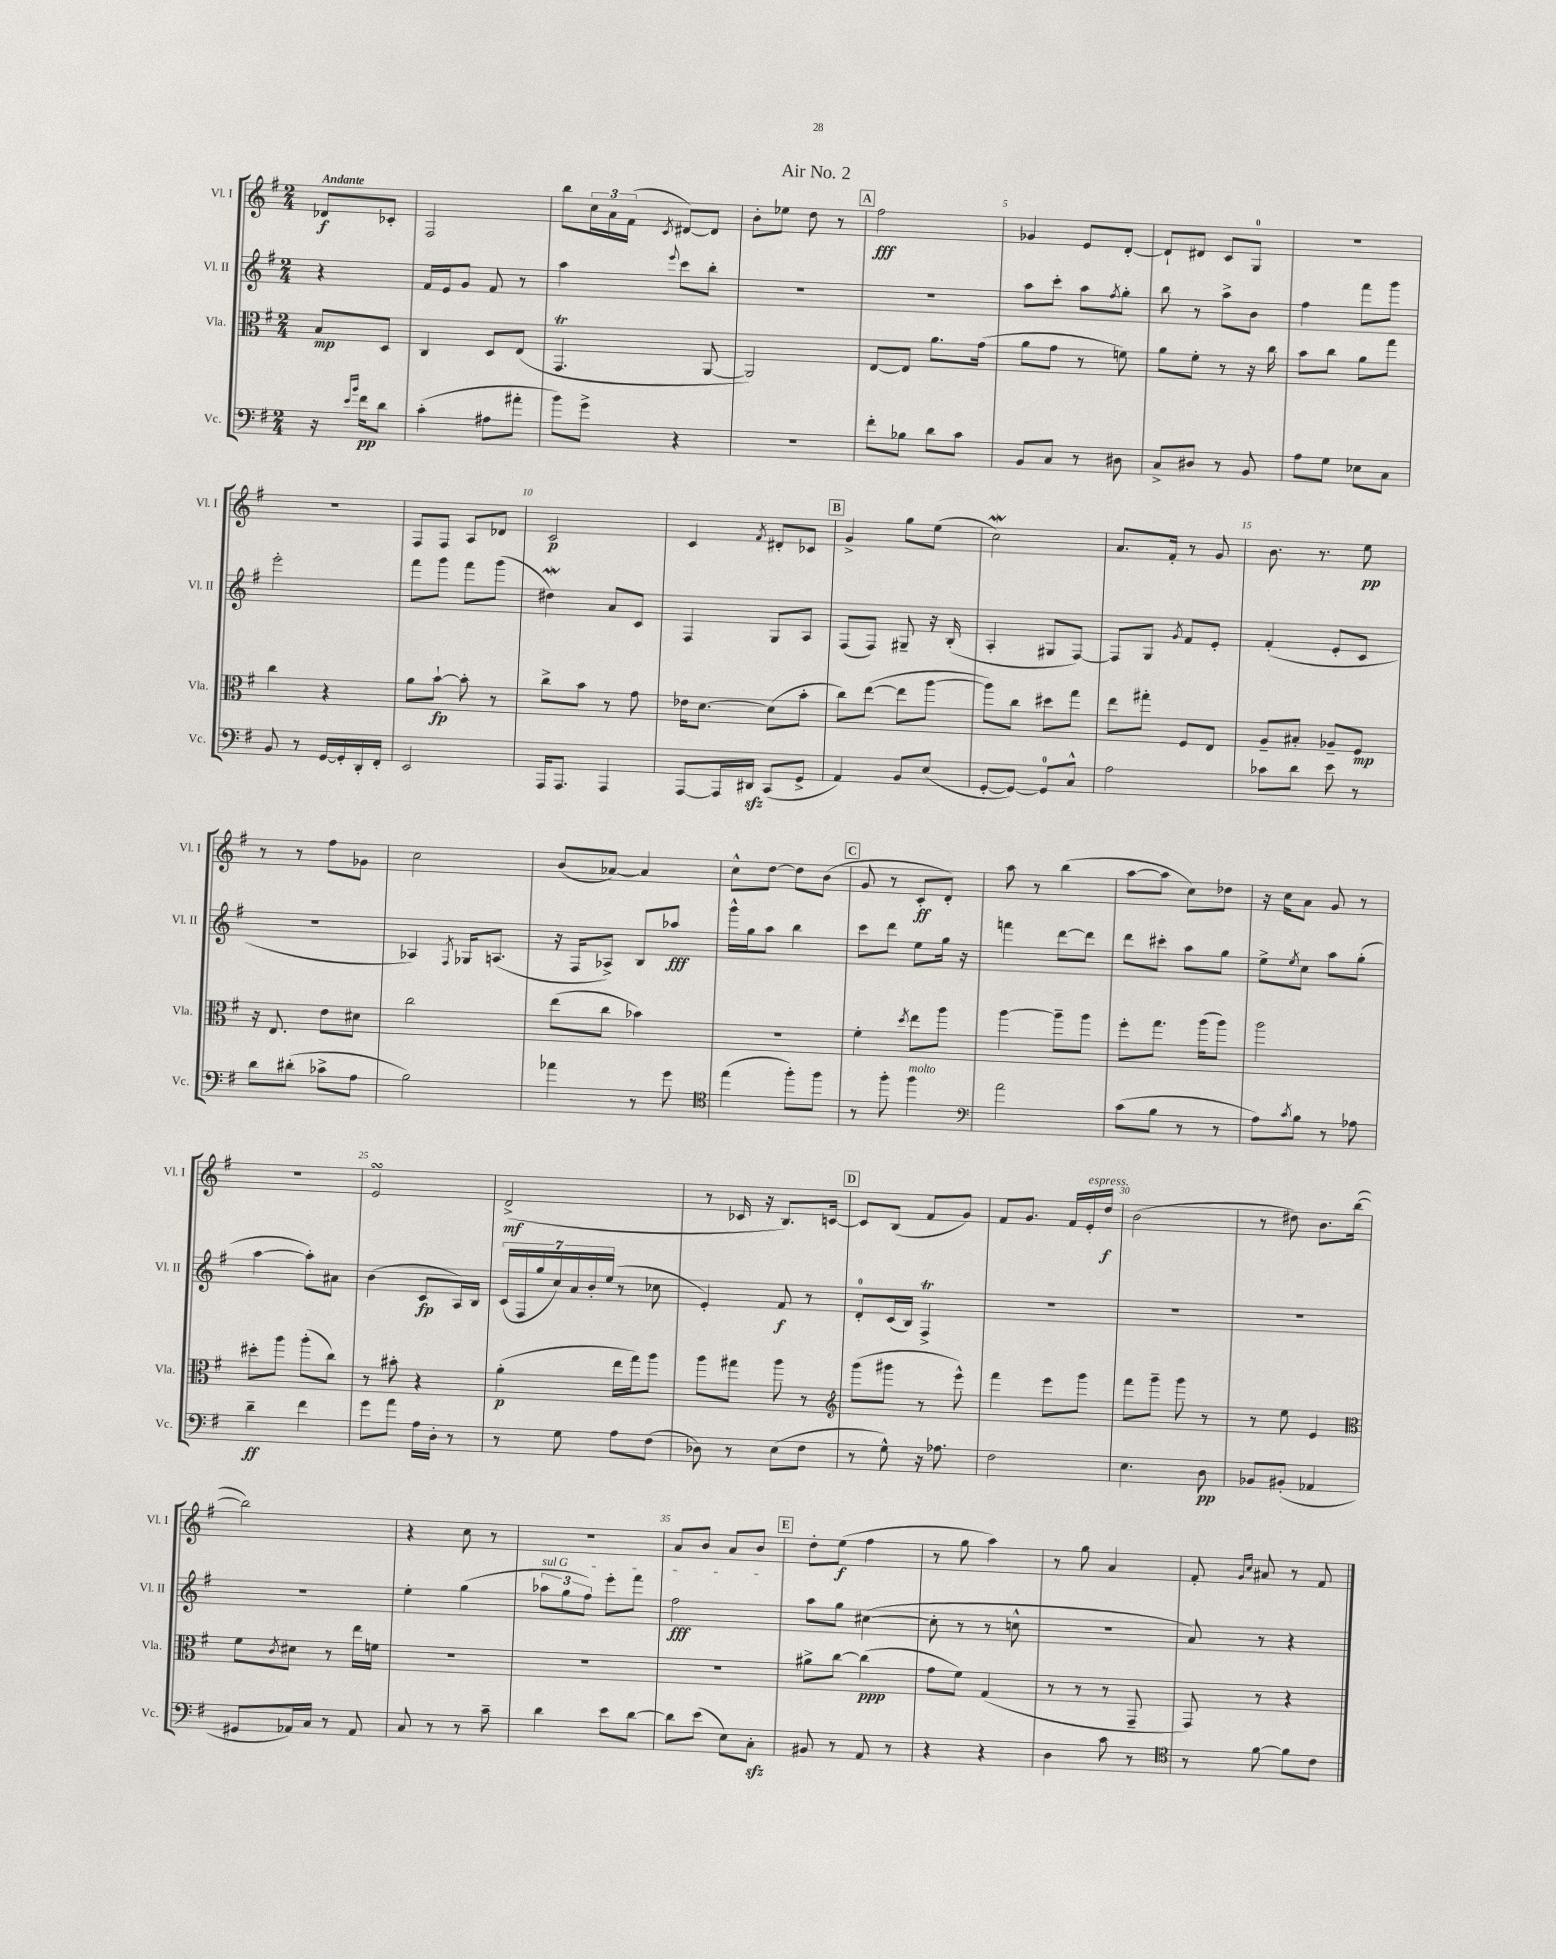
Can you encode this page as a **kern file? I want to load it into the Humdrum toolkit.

**kern	**dynam	**kern	**dynam	**kern	**dynam	**kern	**dynam
*part4	*part4	*part3	*part3	*part2	*part2	*part1	*part1
*staff4	*staff4	*staff3	*staff3	*staff2	*staff2	*staff1	*staff1
*I"Vc.	*	*I"Vla.	*	*I"Vl. II	*	*I"Vl. I	*
*I'Vc.	*	*I'Vla.	*	*I'Vl. II	*	*I'Vl. I	*
*clefF4	*	*clefC3	*	*clefG2	*	*clefG2	*
*k[f#]	*	*k[f#]	*	*k[f#]	*	*k[f#]	*
*M2/4	*	*M2/4	*	*M2/4	*	*M2/4	*
=	=	=	=	=	=	=	=
!	!	!	!	!	!	!LO:TX:a:B:t=Andante	!
16r	.	8B/L	mp	4r	.	8d-X/L	f
16qqe/LL	.	.	.	.	.	.	.
16qqb/JJ	.	.	.	.	.	.	.
16f#\KL	pp	.	.	.	.	.	.
8d\J	.	8D/J	.	.	.	8c-X'/J	.
=1	=1	=1	=1	=1	=1	=1	=1
(4c'\	.	4C/	.	16f#/LL	.	2F#/	.
.	.	.	.	16e/J	.	.	.
.	.	.	.	8g/J	.	.	.
8A#X\L	.	8D/L	.	8f#/	.	.	.
8a#X'\J	.	(8E/J	.	8r	.	.	.
=2	=2	=2	=2	=2	=2	=2	=2
8b\L)	.	4.GGT/	.	4aa\	.	8bb\L	.
8g^\J	.	.	.	.	.	24cc\L	.
.	.	.	.	.	.	24a\	.
.	.	.	.	.	.	(24f#\JJ	.
.	.	.	.	8qqeee/	.	8qc/	.
4r	.	.	.	8ccc\L	.	[8d#X/L)	.
.	.	[8AA/	.	8bb'\J	.	8d#/J]	.
=3	=3	=3	=3	=3	=3	=3	=3
2r	.	2AA/])	.	2r	.	8b'\L	.
.	.	.	.	.	.	8ee-X\J	.
.	.	.	.	.	.	8dd\	.
.	.	.	.	.	.	8r	.
!!LO:REH:place=s1:t=A
=4	=4	=4	=4	=4	=4	=4	=4
8f#'\L	.	[8E/L	.	2r	.	2ff#\	fff
8B-X\J	.	8E/J]	.	.	.	.	.
8d\L	.	8.a\L	.	.	.	.	.
8c\J	.	.	.	.	.	.	.
.	.	(16g\Jk	.	.	.	.	.
=5	=5	=5	=5	=5	=5	=5	=5
8BB/L	.	8a\L	.	8aa\L	.	4g-X/	.
8C/J	.	8g\J	.	8ccc'\J	.	.	.
8r	.	8r	.	8aa\L	.	8e/L	.
.	.	.	.	8qff#/	.	.	.
8D#X\	.	8fn\)	.	8gg'\J	.	[8d'/J	.
=6	=6	=6	=6	=6	=6	=6	=6
8C^/L	.	8a\L	.	8bb\	.	8d`/L]	.
8D#X/J	.	8f#'\J	.	8r	.	8d#X/J	.
8r	.	8r	.	8aa^\L	.	8c/L	.
8BB/	.	16r	.	8b\J	.	8G/J	.
.	.	16cc\	.	.	.	.	.
=7	=7	=7	=7	=7	=7	=7	=7
8A\L	.	8b\L	.	4ff#\	.	2r	.
8G\J	.	8cc\J	.	.	.	.	.
8E-X\L	.	8a\L	.	8fff#\L	.	.	.
8C\J	.	8gg\J	.	8ggg\J	.	.	.
!!LO:LB:g=z
=8	=8	=8	=8	=8	=8	=8	=8
8BB/	.	4cc\	.	2eee'\	.	2r	.
8r	.	.	.	.	.	.	.
[16GG/LL	.	4r	.	.	.	.	.
16GG'/]	.	.	.	.	.	.	.
16DD'/	.	.	.	.	.	.	.
16FF#'/JJ	.	.	.	.	.	.	.
=9	=9	=9	=9	=9	=9	=9	=9
2EE/	.	8a\L	.	8fff#\L	.	8F#/L	.
.	.	[8b`\J	fp	8ggg\J	.	8F#/J	.
.	.	8b'\]	.	8fff#\L	.	8A/L	.
.	.	8r	.	(8ggg\J	.	8d-X/J	.
=10	=10	=10	=10	=10	=10	=10	=10
16AAA/KL	.	8cc^\L	.	4dd#XW\)	.	2c/	p
8.AAA/J	.	.	.	.	.	.	.
.	.	8b\J	.	.	.	.	.
4AAA/	.	8r	.	8a/L	.	.	.
.	.	8g\	.	8c/J	.	.	.
=11	=11	=11	=11	=11	=11	=11	=11
[8AAA/L	.	16e-X\KL	.	4F#/	.	4c/	.
.	.	[8.d\J	.	.	.	.	.
16AAA/L]	.	.	.	.	.	.	.
16DD#Xzz/JJ	.	.	.	.	.	.	.
.	.	.	.	.	.	8qf#/	.
(8CC/L	.	(8d\L]	.	8G/L	.	8d#X'/L	.
8GG^/J	.	8b'\J	.	8A/J	.	8c-X/J	.
!!LO:REH:place=s1:t=B
=12	=12	=12	=12	=12	=12	=12	=12
4AA/)	.	8cc\L)	.	(8F#/L	.	4g^/	.
.	.	([8ee\J	.	8F#/J)	.	.	.
8BB/L	.	8ee\L]	.	8G#X~/	.	8gg\L	.
(8E/J	.	[8aa\J	.	16r	.	(8ee\J	.
.	.	.	.	(16B'/	.	.	.
=13	=13	=13	=13	=13	=13	=13	=13
[8GG'/L	.	8aa\L])	.	4A'/	.	2ccw\)	.
8GG/J_)	.	8cc\J	.	.	.	.	.
8GG/L]	.	8dd#X\L	.	8G#X/L	.	.	.
8C^^/J	.	8gg\J	.	[8F#/J)	.	.	.
=14	=14	=14	=14	=14	=14	=14	=14
2A\	.	8ee\L	.	8F#/L]	.	8.a/L	.
.	.	8gg#X'\J	.	8G/J	.	.	.
.	.	.	.	.	.	16f#'/Jk	.
.	.	.	.	8qg/	.	.	.
.	.	8F#/L	.	8f#/L	.	8r	.
.	.	8E/J	.	8e'/J	.	8g/	.
=15	=15	=15	=15	=15	=15	=15	=15
8c-X\L	.	8A~/L	.	(4f#'/	.	8.b\	.
8d\J	.	8B#X'/J	.	.	.	.	.
.	.	.	.	.	.	8.r	.
8e\	.	8A-X~/L	.	8e'/L	.	.	.
8r	.	8F#/J	mp	8c/J	.	8ee\	pp
!!LO:LB:g=z
=16	=16	=16	=16	=16	=16	=16	=16
8d\L	.	16r	.	2r	.	8r	.
.	.	8.E/	.	.	.	.	.
(8d#X'\J	.	.	.	.	.	8r	.
8c-X^\L	.	8e\L	.	.	.	8ff#\L	.
8A\J	.	8d#X\J	.	.	.	8g-X\J	.
=17	=17	=17	=17	=17	=17	=17	=17
2B\)	.	2cc\	.	4A-X/)	.	2cc\	.
.	.	.	.	8qF#/	.	.	.
.	.	.	.	16G-X/KL	.	.	.
.	.	.	.	(8.An/J	.	.	.
=18	=18	=18	=18	=18	=18	=18	=18
4a-X\	.	(8ee\L	.	16r	.	(8b/L	.
.	.	.	.	16F#/KL	.	.	.
.	.	8cc\J	.	8A-X^/J)	.	[8a-X/J)	.
8r	.	4b-X\)	.	8B/L	.	4a-/]	.
8g\	.	.	.	8aa-X/J	fff	.	.
=19	=19	=19	=19	=19	=19	=19	=19
*clefC4	*	*	*	*	*	*	*
(4ee\	.	2r	.	16ggg^^\LL	.	8cc^^\L	.
.	.	.	.	16gg\J	.	.	.
.	.	.	.	8aa\J	.	[8dd\J	.
8ff#'\L)	.	.	.	4bb\	.	8dd\L]	.
8ff#\J	.	.	.	.	.	(8b\J	.
!!LO:REH:place=s1:t=C
=20	=20	=20	=20	=20	=20	=20	=20
8r	.	4f#'\	.	8ccc\L	.	8g/	.
8ff#'\	.	.	.	8ddd\J	.	8r	.
.	.	8qdd/	.	.	.	.	.
!LO:TX:a:i:t=molto	!	!	!	!	!	!	!
4ff#\	.	8ee\L	.	8ee\L	.	8c'/L	ff
.	.	8aa\J	.	16gg\Jk	.	8d'/J)	.
.	.	.	.	16r	.	.	.
=21	=21	=21	=21	=21	=21	=21	=21
*clefF4	*	*	*	*	*	*	*
2a\	.	[4aa\	.	4fffn\	.	8aa\	.
.	.	.	.	.	.	8r	.
.	.	8aa~\L]	.	[8ddd\L	.	(4bb\	.
.	.	8aa\J	.	8ddd\J]	.	.	.
=22	=22	=22	=22	=22	=22	=22	=22
(8c\L	.	8ff#'\L	.	8ddd\L	.	[8aa\L	.
8B\J	.	8.gg\J	.	8ccc#X'\J	.	8aa\J]	.
8r	.	.	.	8aa\L	.	8cc\L)	.
.	.	(16aa\KL	.	.	.	.	.
8r	.	8aa\J)	.	8gg\J	.	8dd-X\J	.
=23	=23	=23	=23	=23	=23	=23	=23
8A\L)	.	2aa\	.	8ee^\L	.	16r	.
.	.	.	.	.	.	16cc\KL	.
8qc/	.	.	.	8qee/	.	.	.
8B\J	.	.	.	8cc\J	.	8a\J	.
8r	.	.	.	8aa\L	.	8g/	.
8A-X\	.	.	.	(8gg'\J	.	8r	.
!!LO:LB:g=z
=24	=24	=24	=24	=24	=24	=24	=24
4d~\	ff	8dd#X'\L	.	[4aa\	.	2r	.
.	.	8aa\J	.	.	.	.	.
4f#\	.	(8aa'\L	.	8aa'\L])	.	.	.
.	.	8cc\J)	.	8a#X\J	.	.	.
=25	=25	=25	=25	=25	=25	=25	=25
8g\L	.	8r	.	(4b\	.	2esSSS/	.
8a\J	.	8b#X'\	.	.	.	.	.
16A\LL	.	4r	.	8c/L	fp	.	.
16D'\JJ	.	.	.	.	.	.	.
8r	.	.	.	16A/L)	.	.	.
.	.	.	.	16B/JJ	.	.	.
=26	=26	=26	=26	=26	=26	=26	=26
8r	.	(4a'\	p	(28c/LL	.	(2d^/	mf
.	.	.	.	28F#/	.	.	.
.	.	.	.	28gg/	.	.	.
.	.	.	.	28cc/)	.	.	.
8G\	.	.	.	.	.	.	.
.	.	.	.	28a/	.	.	.
.	.	.	.	28b'/	.	.	.
.	.	.	.	(28ee/JJ	.	.	.
8A\L	.	16ee\LL	.	8r	.	.	.
.	.	16gg\J)	.	.	.	.	.
(8F#\J	.	8aa\J	.	8cc-X\	.	.	.
=27	=27	=27	=27	=27	=27	=27	=27
8D-X\)	.	8aa\L	.	4e'/)	.	8r	.
8r	.	8gg#X\J	.	.	.	16c-X/	.
.	.	.	.	.	.	16r	.
(8E\L	.	8aa\	.	8f#/	f	8.B/L)	.
8F#\J	.	8r	.	8r	.	.	.
.	.	.	.	.	.	[16cn/Jk	.
!!LO:REH:place=s1:t=D
=28	=28	=28	=28	=28	=28	=28	=28
*	*	*clefG2	*	*	*	*	*
8r	.	(8ggg\L	.	8d'/L	.	8c/L]	.
8G^^\)	.	8ggg#X\J	.	(16c/L	.	(8B/J	.
.	.	.	.	16B/JJ)	.	.	.
16r	.	8r	.	4F#t^/	.	8f#/L	.
8.A-X\	.	.	.	.	.	.	.
.	.	8eee^^\)	.	.	.	8g/J)	.
=29	=29	=29	=29	=29	=29	=29	=29
2F#\	.	4fff#\	.	2r	.	8f#/L	.
.	.	.	.	.	.	8.g/J	.
.	.	8eee\L	.	.	.	.	.
.	.	.	.	.	.	16f#/LL	.
!	!	!	!	!	!	!LO:TX:a:i:t=espress.	!
.	.	8ggg\J	.	.	.	16e'/	.
.	.	.	.	.	.	16dd/JJ	f
=30	=30	=30	=30	=30	=30	=30	=30
4.E\	.	8fff#\L	.	2r	.	(2b\	.
.	.	8ggg~\J	.	.	.	.	.
.	.	8ggg\	.	.	.	.	.
8D\	pp	8r	.	.	.	.	.
=31	=31	=31	=31	=31	=31	=31	=31
8BB-X/L	.	8r	.	2r	.	8r	.
(8BB#X'/J	.	8ee\	.	.	.	8dd#X\)	.
4AA-X/	.	4e/	.	.	.	8.b\L	.
.	.	.	.	.	.	([16bb\Jk	.
!!LO:LB:g=z
=32	=32	=32	=32	=32	=32	=32	=32
*	*	*clefC3	*	*	*	*	*
8GG#X/L	.	8f#\L	.	2r	.	2bb\])	.
.	.	8qc/	.	.	.	.	.
16AA-X/L)	.	8d#X\J	.	.	.	.	.
16C/JJ	.	.	.	.	.	.	.
8r	.	8r	.	.	.	.	.
8AA-/	.	16ee\LL	.	.	.	.	.
.	.	16fn\JJ	.	.	.	.	.
=33	=33	=33	=33	=33	=33	=33	=33
8C/	.	2r	.	4ee'\	.	4r	.
8r	.	.	.	.	.	.	.
8r	.	.	.	(4gg\	.	8cc\	.
8c~\	.	.	.	.	.	8r	.
=34	=34	=34	=34	=34	=34	=34	=34
!	!	!	!	!LO:TX:a:i:t=sul G	!	!	!
4d\	.	2r	.	12aa-X\L	.	2r	.
.	.	.	.	12gg\	.	.	.
.	.	.	.	12ff#\J)	.	.	.
8e\L	.	.	.	8eee'\L	.	.	.
[8d\J	.	.	.	8fff#\J	.	.	.
=35	=35	=35	=35	=35	=35	=35	=35
8d\L]	.	2r	.	2ff#\	fff	8a/L	.
(8e\J	.	.	.	.	.	8b/J	.
8E\L)	.	.	.	.	.	8a/L	.
8Czz'\J	.	.	.	.	.	8b/J	.
!!LO:REH:place=s1:t=E
=36	=36	=36	=36	=36	=36	=36	=36
8BB#X/	.	8a#X^\L	.	8aa\L	.	8dd'\L	.
8r	.	[8cc\J	.	8gg\J	.	(8ee\J	f
8AA/	.	(4cc\]	ppp	([4cc#X\	.	4ff#\	.
8r	.	.	.	.	.	.	.
=37	=37	=37	=37	=37	=37	=37	=37
4r	.	8g\L	.	8cc#'\]	.	8r	.
.	.	8f#\J)	.	8r	.	8gg\	.
4r	.	(4G/	.	8r	.	4aa\)	.
.	.	.	.	8ccn^^\	.	.	.
=38	=38	=38	=38	=38	=38	=38	=38
4D\	.	8r	.	2r	.	8r	.
.	.	8r	.	.	.	8gg\	.
8c\	.	8r	.	.	.	4a/	.
8r	.	8GG~/	.	.	.	.	.
=39	=39	=39	=39	=39	=39	=39	=39
*clefC4	*	*	*	*	*	*	*
8r	.	8GG/)	.	8a/)	.	8f#'/	.
.	.	.	.	.	.	16qqg/LL	.
.	.	.	.	.	.	16qqcc/JJ	.
[8f#\	.	8r	.	8r	.	8a#X/	.
8f#\L]	.	4r	.	4r	.	8r	.
8c\J	.	.	.	.	.	8f#/	.
==	==	==	==	==	==	==	==
*-	*-	*-	*-	*-	*-	*-	*-
